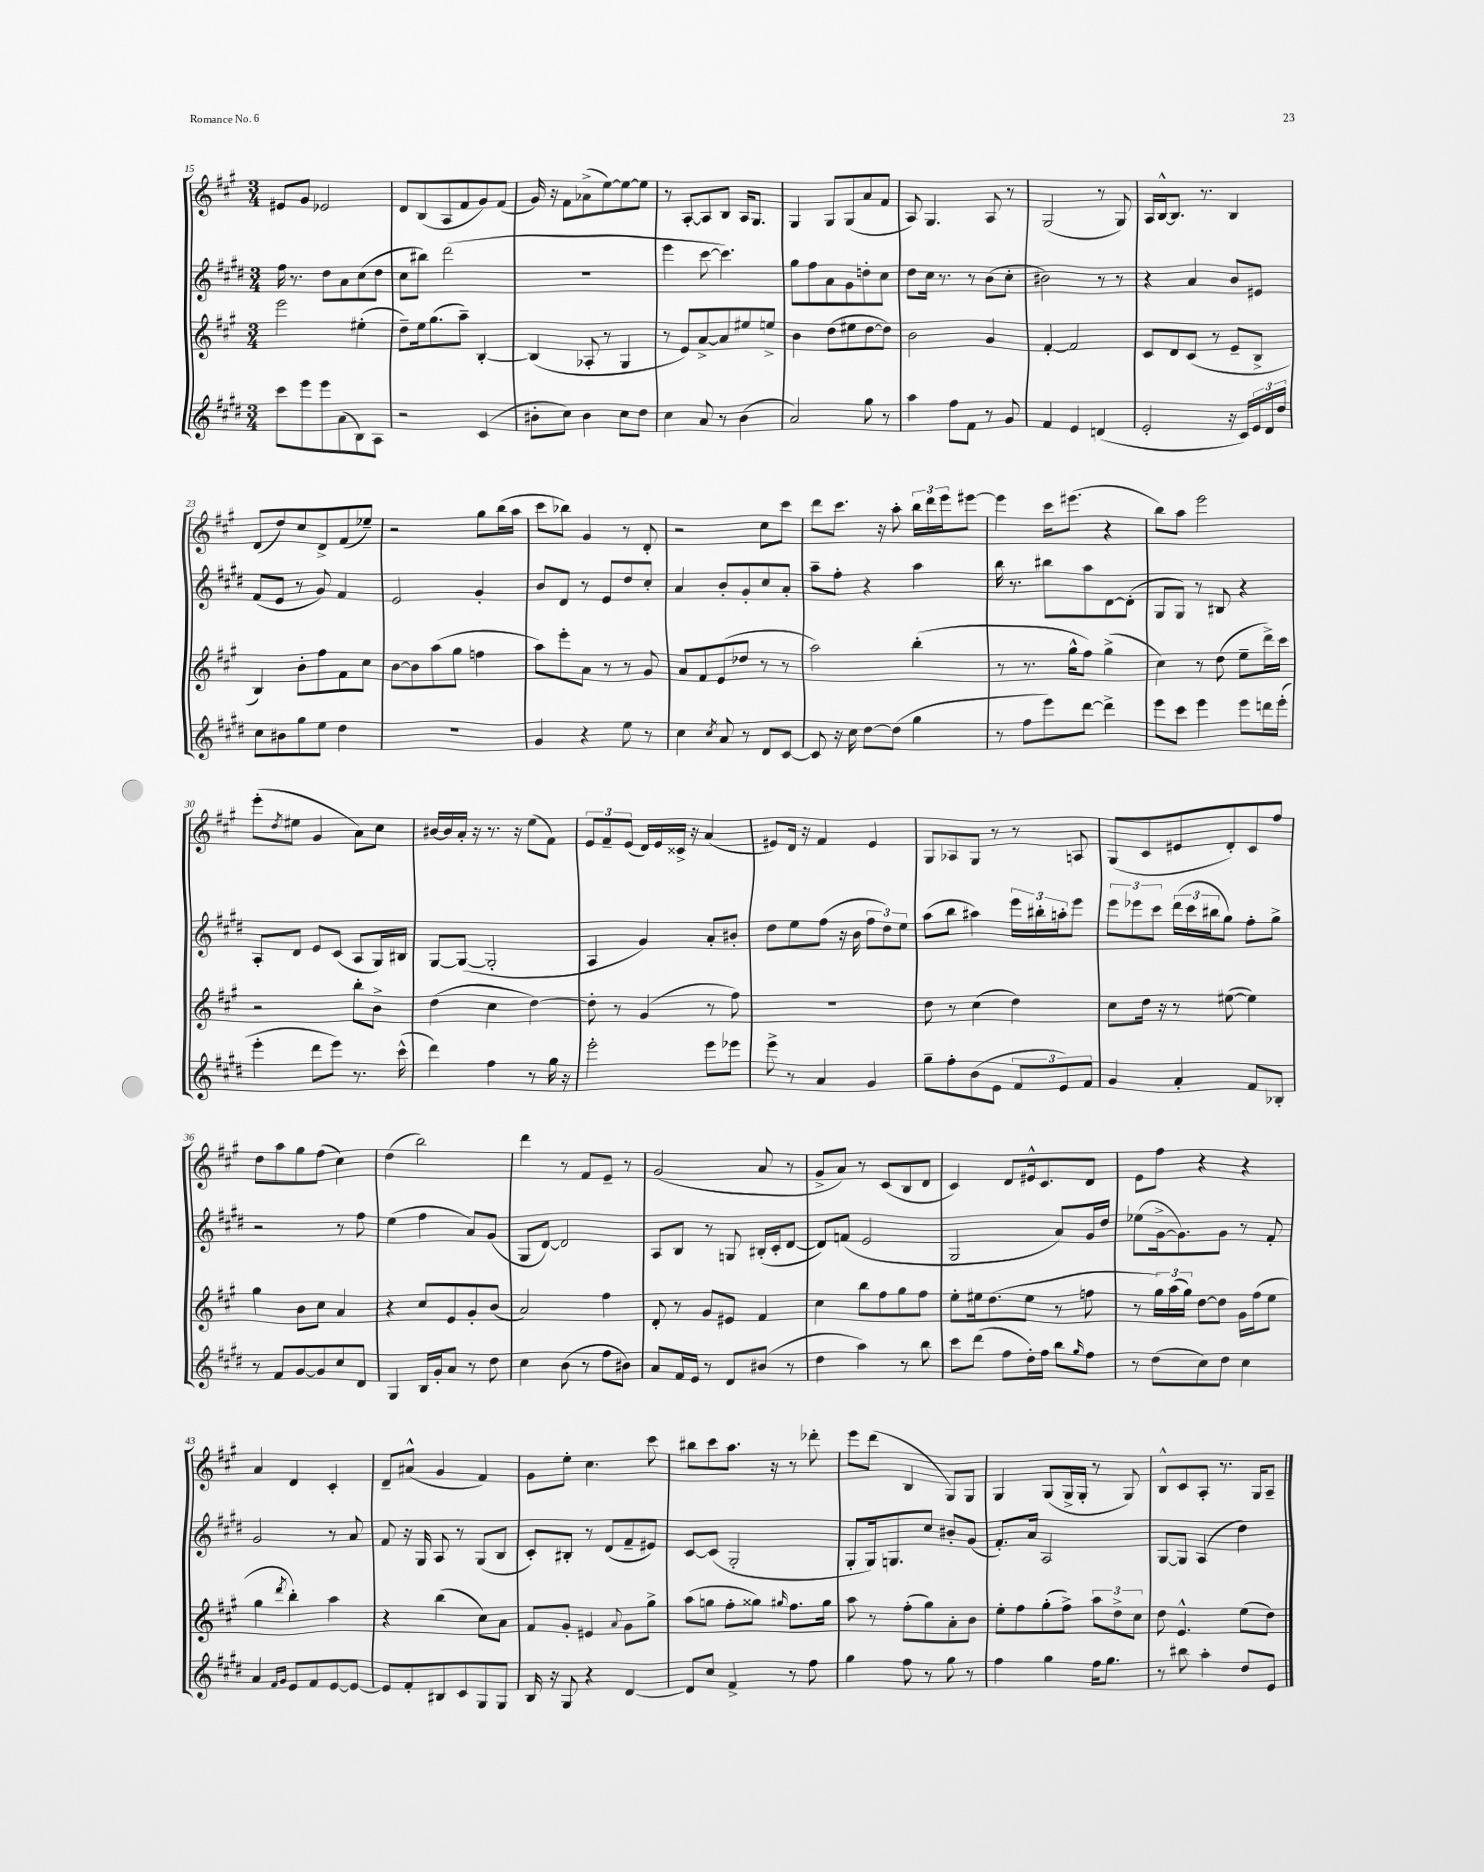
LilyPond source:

<<
\new StaffGroup <<
\new Staff = "s0" {
    \clef treble \key a \major \numericTimeSignature \time 3/4
    eis'8 gis'8 ees'2 |
    d'8 b8( a8 fis'8 gis'8) fis'8( |
    gis'16) r16 fis'8 aes'8->( e''8~) e''8~ e''8 |
    r8 a8~-. a8 b8 a16 gis8. |
    gis4 gis8 gis8( a'8 fis'8 |
    a8) gis4. a8 r8 |
    gis2( r8 gis8) |
    a16 b16~-^ b8. r8. b4 |
    d'8( d''8) cis''8 d'8-> fis'8( ees''8--) |
    r2 gis''8 b''16( a''16 |
    cis'''8 bes''8) gis'4 r8 d'8-. |
    r2 cis''8 cis'''8 |
    d'''8 cis'''8. r16 a''8-. \tuplet 3/2 { b''16 d'''16 e'''16 } eis'''8~ |
    eis'''4 cis'''16 eis'''8.( r4 |
    b''8) a''8 e'''2 |
    e'''8-.( \acciaccatura { d''8 } eis''8 gis'4 a'8) cis''8 |
    bis'16~ bis'16 a'16-. r16 r8. r16 e''8( fis'8) |
    \tuplet 3/2 { e'8 fis'8-- e'8( } d'16) e'16 cisis'16-> r16 a'4( |
    eis'8) d'16 r16 fis'4 eis'4 |
    gis8 aes8 gis8 r8 r8 a8 |
    gis8( cis'8 eis'8 d'8-.) cis'8 fis''8 |
    d''8 a''8 gis''8 fis''8( cis''4) |
    d''4( b''2) |
    d'''4 r8 fis'8 e'8-- r8 |
    gis'2( a'8 r8 |
    gis'8-> a'8) r8 cis'8( b8 d'8 |
    cis'4) d'8 eis'16-^ cis'8. d'8 |
    e'8 fis''8 r4 r4 |
    a'4 d'4 cis'4-. |
    d'8-- ais'8-^( gis'4 fis'4) |
    gis'8 e''8-. cis''4. cis'''8 |
    bis''8 cis'''8 a''8. r16 r8 des'''8-. |
    e'''8 d'''8( b4 gis8) gis8 |
    gis4 gis8( gis16-> gis16-. r8 gis8) |
    b8-^ cis'8 a8-. r8. gis16 a8-- \bar "|." |
}
\new Staff = "s1" {
    \clef treble \key e \major \numericTimeSignature \time 3/4
    fis''16 r8. dis''8 a'8 cis''8( dis''8 |
    cis''8 bis''8) dis'''2( |
    R2. |
    e'''4 cis'''8~ cis'''4.) |
    gis''8 fis''8 a'8 gis'8 d''8-. cis''8 |
    dis''8 cis''16 r8. r8 b'8( cis''8-. |
    bis'2) r8 r8 |
    r4 a'4 b'8 eis'8 |
    fis'8( e'8 r8 gis'8) fis'4 |
    e'2 gis'4-. |
    b'8 dis'8 r8 e'8 dis''8 cis''8-. |
    a'4 b'8-. gis'8-. cis''8 a'8-. |
    a''8-- fis''8-. r4 a''4 |
    b''16 r8. bis''8 a''8 dis'8~ dis'8-.( |
    gis8 gis8) r8 bis8 r4 |
    a8-. dis'8 e'8 cis'8( a8 gis16) bis16 |
    gis8~ gis8~( gis2-. |
    a4 gis'4) a'8-. bis'8-. |
    dis''8 e''8 fis''8( r16 b'16 \tuplet 3/2 { fis''8 dis''8) e''8 } |
    a''8( b''8 ais''4) \tuplet 3/2 { e'''16 bis''16-. a''16-. } e'''8 |
    \tuplet 3/2 { e'''8 ees'''8 cis'''8 } \tuplet 3/2 { dis'''16( cis'''16 bis''16 } gis''8) fis''8-. gis''8-> |
    r2 r8 fis''8 |
    e''4( fis''4 a'8) gis'8( |
    gis8 dis'8~) dis'2 |
    a8 b8 r8 g8 bis16-.( cis'16-. dis'8~ |
    dis'8) f'8( e'2 |
    gis2 a'8) gis'16 dis''16 |
    ees''8( gis'16~-> gis'8.) gis'8 r8 fis'8-. |
    gis'2 r8 a'8 |
    fis'8 r16 gis16 a8 r8 gis8( b8 |
    cis'8-.) bis8-. r8 dis'8( fis'8-- eis'8) |
    cis'8~ cis'8( gis2-. |
    gis8-. gis16) g8. cis''8 bis'8-. gis'8( |
    fis'8.-.) a'16 a2 |
    gis8~ gis8 a4( dis''4) \bar "|." |
}
\new Staff = "s2" {
    \clef treble \key a \major \numericTimeSignature \time 3/4
    e'''2 eis''4-.( |
    d''8--) e''16 gis''8.( a''8--) b4~-. |
    b4( aes8-. r8 gis4 |
    r8 e'8) a'8~-> a'8 eis''8 e''8-> |
    b'4 d''8( eis''8 d''8~ d''8) |
    b'2 gis'4 |
    fis'4~-. fis'2 |
    cis'8 d'8 cis'8( r8 e'8-- b8-> |
    b4) b'8-. fis''8 fis'8 cis''8 |
    b'8~ b'8 a''8( gis''8 f''4 |
    a''8) e'''8-. a'8 r8 r8 gis'8 |
    a'8 fis'8 e'8( des''8 r8 r8 |
    a''2) b''4-.( |
    r8 r8. gis''16-^ fis''8) gis''4->( |
    cis''4) r8 d''8( e''8-- d'''16->) cis'''16 |
    r2 b''8-. b'8-> |
    d''4( cis''4 d''4~) |
    d''8-. r8 gis'4( r8 fis''8) |
    R2. |
    d''8 r8 cis''4( d''4) |
    cis''8 d''16 r16 r8 eis''8~( eis''4) |
    gis''4 b'8 cis''8 a'4 |
    r4 cis''8 e'8 gis'8-. b'8( |
    a'2) fis''4 |
    d'8-. r8 gis'8 eis'8 fis'4 |
    cis''4 b''8 fis''8 gis''8 fis''8 |
    e''8-. eis''16 d''8.( eis''8 r8 f''8 |
    r8 \tuplet 3/2 { gis''16) a''16( gis''16) } d''8~ d''8 gis'16 fis''16( e''8 |
    gis''4 \acciaccatura { d'''8 } b''4-.) a''4 |
    r4 b''4( cis''8) a'8 |
    fis'8 gis'8-. eis'4 \appoggiatura { a'8 } gis'8 gis''8-> |
    a''8( g''8 fis''8-. gisis''8) \grace { gis''16 } fis''8. gis''16 |
    a''8 r8 fis''8-.( gis''8) a'8-. b'8 |
    e''8-. fis''8 gis''8-.( fis''8->) \tuplet 3/2 { a''8 d''8-> cis''8 } |
    d''8 e'4.-^ e''8( d''8) \bar "|." |
}
\new Staff = "s3" {
    \clef treble \key e \major \numericTimeSignature \time 3/4
    cis'''8 e'''8 e'''8 a'8( b8) a8 |
    r2 cis'4( |
    bis'8-. cis''8) bis'4 cis''8 dis''8 |
    cis''4 a'8 r8 b'4( |
    a'2) gis''8 r8 |
    a''4 fis''8 fis'8 r8 gis'8 |
    fis'4 e'4 d'4( |
    e'2-. r16 cis'16) \tuplet 3/2 { e'16 dis'16 dis''16 } |
    cis''8 bis'8 gis''8 e''8 dis''4 |
    R2. |
    gis'4 r4 e''8 r8 |
    cis''4 \acciaccatura { cis''8 } a'8 r8 dis'8 cis'8~ |
    cis'8 r16 cis''16 dis''8~ dis''8( gis''4 |
    r8 fis''8 e'''8) dis'''8~ dis'''4-> |
    e'''8 cis'''8 e'''4 e'''8 d'''16 e'''16-.( |
    e'''4-. dis'''8 e'''8) r8. cis'''16-^( |
    dis'''4) fis''4 r8 gis''16 r16 |
    e'''2-. e'''8 ees'''8 |
    e'''8-> r8 a'4 gis'4 |
    gis''8-- fis''8-. b'8( e'8 \tuplet 3/2 { fis'8 e'8) fis'8 } |
    gis'4 a'4-. fis'8 bes8-. |
    r8 fis'8 gis'8~ gis'8 cis''8 dis'8 |
    gis4 b16 gis'16-. a'8 r8 dis''8 |
    cis''4 b'8( r8 fis''8 bis'8) |
    a'8 fis'16 e'16 r8 dis'8 bis'8( r8 |
    dis''4 a''4) r8 b''8 |
    cis'''8 dis'''8( fis''8 dis''16-.) fis''16 b''8 \grace { gis''16 } fis''8 |
    r8 dis''8( cis''8) dis''8 cis''4 |
    a'4 \grace { fis'16 gis'16 } e'8 fis'8 e'8~ e'8~ |
    e'8 fis'8-. bis8 cis'8 gis8 gis8 |
    b16 r16 gis8 r4 dis'4~ |
    dis'8 cis''8 fis'4-> r8 fis''8 |
    gis''4 fis''8 r8 gis''8 r8 |
    fis''4 gis''4 fis''16 gis''8. |
    r8 bis''8 a''4-. dis''8 e'8 \bar "|." |
}
>>
>>
\layout { \context { \Score currentBarNumber = #15 } }
